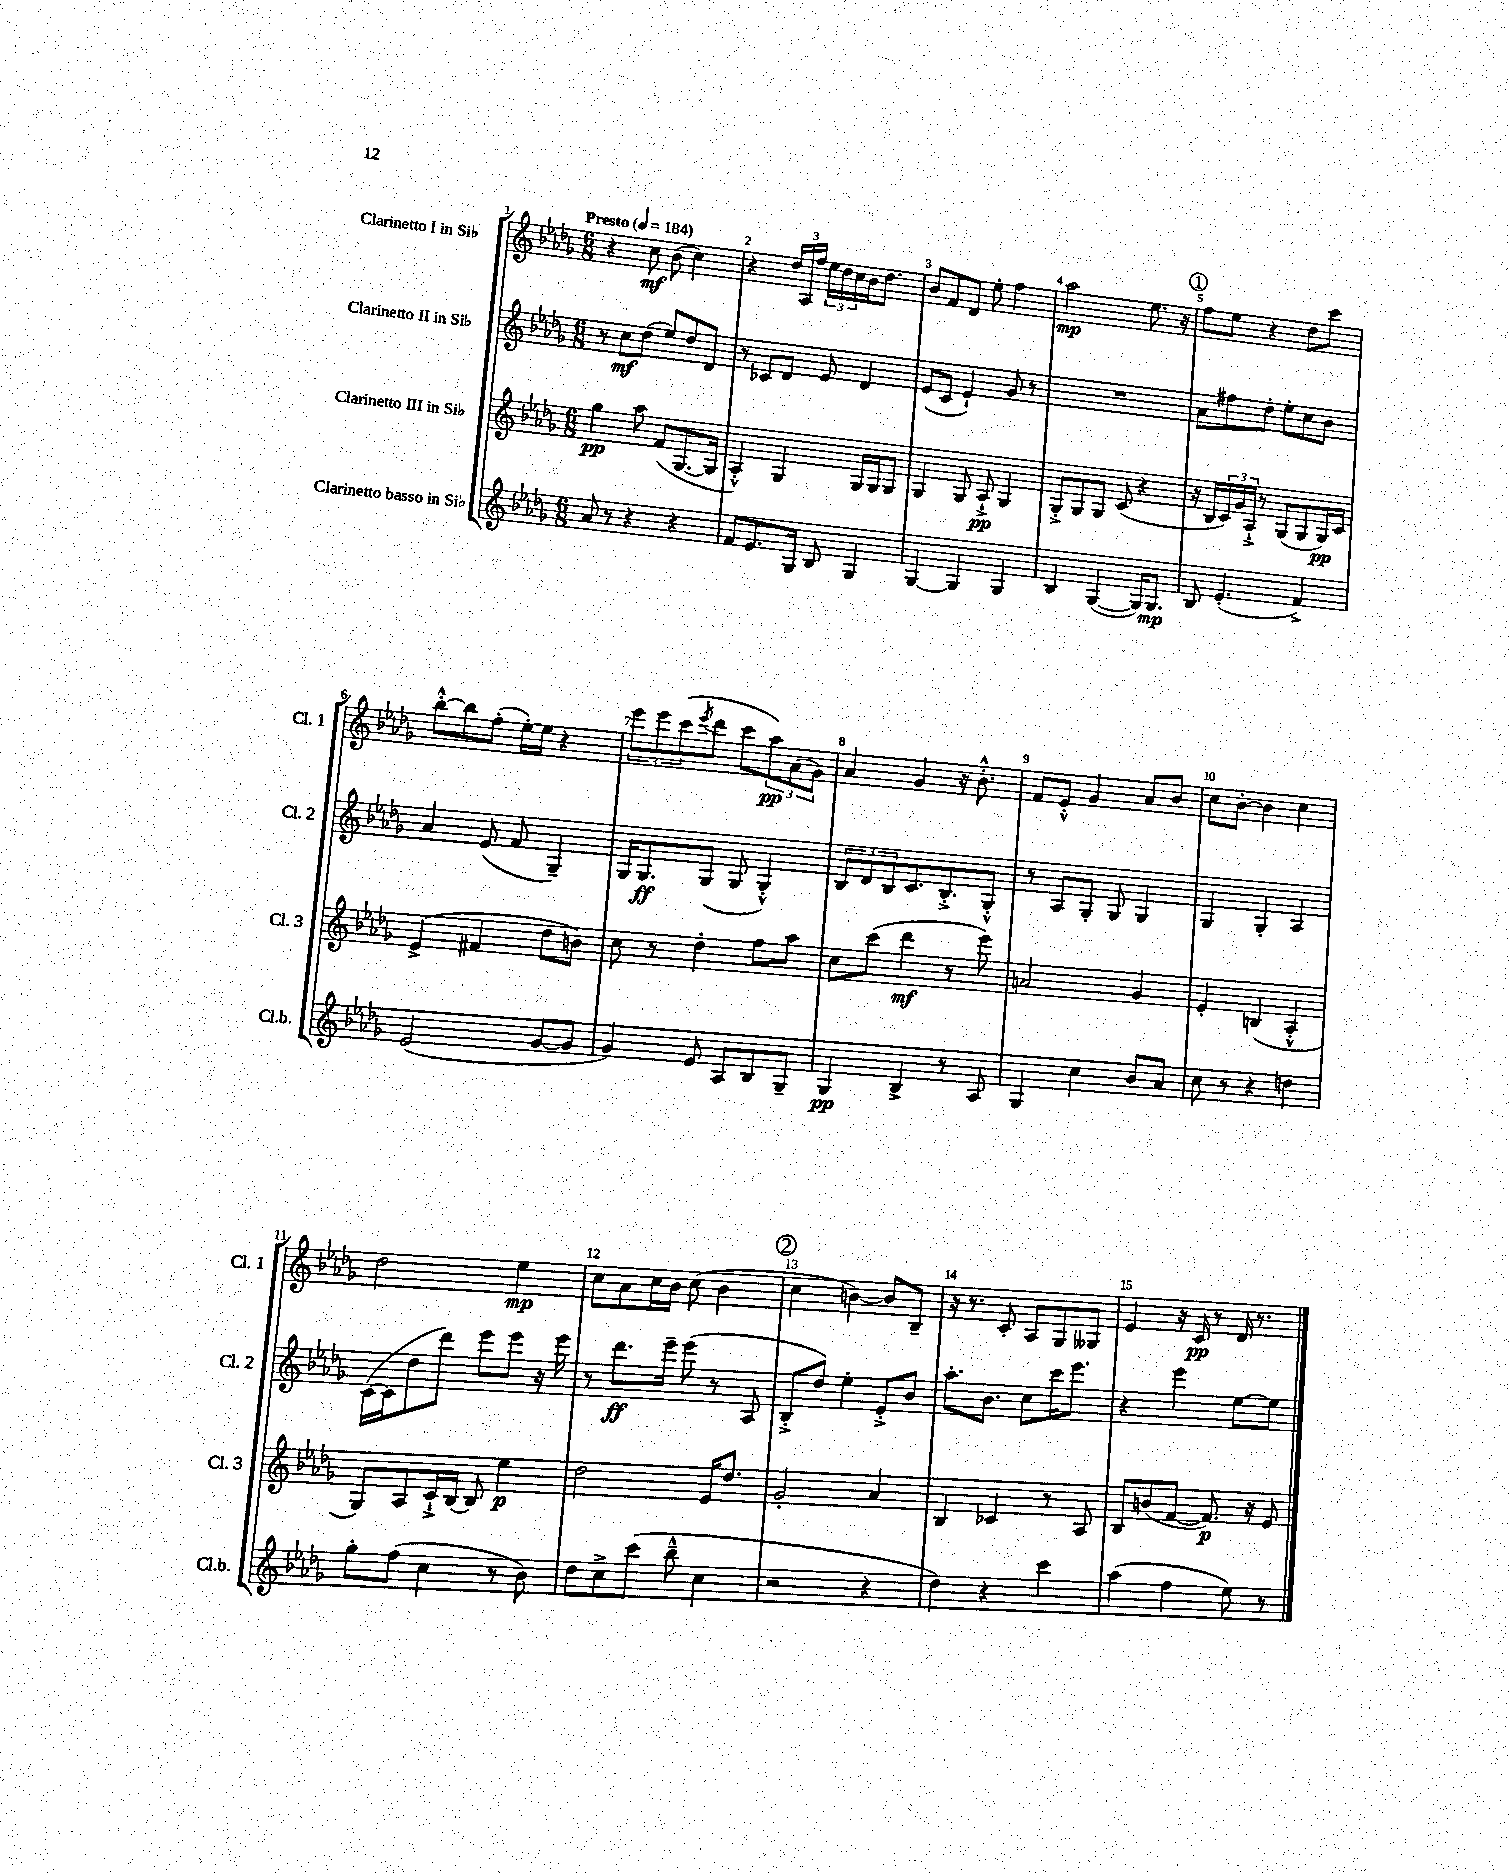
<<
\new StaffGroup <<
\new Staff = "s0" \with { instrumentName = "Clarinetto I in Sib" shortInstrumentName = "Cl. 1" } {
    \clef treble \key des \major \numericTimeSignature \time 6/8 \tempo "Presto" 4 = 184
    r4 c''8\mf bes'8( c''4) |
    r4 \tuplet 3/2 { des''16 aes16 f''16 } \tuplet 3/2 { ees''16 des''16 c''16 } bes'16 des''8. |
    bes'8 f'8 des'8 ees''8-. f''4 |
    aes''2\mp ees''8. r16 |
    \mark \markup { \circle "1" } f''8 ees''8 r4 des''8 c'''8 |
    bes''8~-.-^ bes''8 f''8-.( ees''16~-.) ees''16 r4 |
    \tuplet 3/2 { ees'''8 ees'''8 c'''8( } \acciaccatura { ees'''8 } des'''8 c'''8 \tuplet 3/2 { aes''8\pp) aes'8( ges'8) } |
    aes'4 ges'4 r16 bes'8.-.-^ |
    f'8 ees'8-.-^ ges'4 aes'8 bes'8 |
    c''8 bes'8~-. bes'4 c''4 |
    des''2 ees''4\mp |
    c''8 aes'8 c''16 bes'16 c''8( bes'4 |
    \mark \markup { \circle "2" } c''4 b'4~) b'8 bes8-- |
    r16 r8. c'8-. aes8 ges8 geses8 |
    ees'4 r16 c'16\pp r8 des'16 r8. \bar "|." |
}
\new Staff = "s1" \with { instrumentName = "Clarinetto II in Sib" shortInstrumentName = "Cl. 2" } {
    \clef treble \key des \major \numericTimeSignature \time 6/8
    r8 c''8\mf des''8( ees''8) des''8 des'8 |
    r8 ces'8 des'8 ees'8 des'4 |
    ees'8( c'8 ees'4-!) ges'8 r8 |
    R2. |
    \mark \markup { \circle "1" } aes'8 fis''8 des''8-. ees''8-. c''8 bes'8 |
    aes'4 ees'8( f'8 ges4--) |
    ges16 ges8.\ff ges8( ges8 ges4-.-^) |
    \tuplet 3/2 { bes8 des'8 bes8 } c'8. bes8.-.-> ges8-.-^ |
    r8 aes8 ges8-. ges8 ges4 |
    ges4 ges4-. aes4 |
    c'16~( c'16 des''8 des'''8) ees'''8 ees'''8 r16 ees'''16 |
    r8 des'''8.\ff ees'''16-- ees'''8( r8 aes8 |
    \mark \markup { \circle "2" } bes8-.-> des''8) ees''4-. ees'8-.-> bes'8 |
    aes''8.-. bes'8. c''8 c'''16 ees'''8. |
    r4 ees'''4 ees''8~ ees''8 \bar "|." |
}
\new Staff = "s2" \with { instrumentName = "Clarinetto III in Sib" shortInstrumentName = "Cl. 3" } {
    \clef treble \key des \major \numericTimeSignature \time 6/8
    ges''4\pp aes''8 f'8( ges8.~ ges16 |
    aes4-.-^) ges4 ges16 ges16 ges8 |
    ges4 ges8 aes8-!->\pp ges4 |
    ges8-.-> ges8 ges8 c'8( r4 |
    \mark \markup { \circle "1" } r16 bes16 \tuplet 3/2 { c'16) ges'16 aes16-!-> } r8 ges8( ges8 ges16\pp) c'16 |
    ees'4->( fis'4 des''8 b'8) |
    c''8 r8 des''4-. f''8 aes''8 |
    c''8 c'''8( des'''4\mf r8 ees'''8) |
    a'2 ges'4 |
    ees'4-. b4( aes4-.-^ |
    ges8) aes8 c'16-!-> bes16~ bes8 ees''4\p |
    des''2 ees'16 des''8. |
    \mark \markup { \circle "2" } ges'2-. aes'4 |
    bes4 ces'4 r8 aes8 |
    bes8 b'8( f'8~ f'8.\p) r16 ees'8 \bar "|." |
}
\new Staff = "s3" \with { instrumentName = "Clarinetto basso in Sib" shortInstrumentName = "Cl.b." } {
    \clef treble \key des \major \numericTimeSignature \time 6/8
    aes'8 r8 r4 r4 |
    f'8 ees'8. ges16 bes8 ges4 |
    ges4~ ges4 ges4 |
    bes4 ges4~( ges16) ges8.\mp |
    \mark \markup { \circle "1" } bes8 ees'4.-.( f'4->) |
    ees'2( ges'8~ ges'8 |
    ges'4) ees'8 aes8 bes8 ges8-- |
    ges4\pp bes4-> r8 aes8 |
    ges4 c''4 bes'8 aes'8 |
    c''8 r8 r4 d''4 |
    ges''8-. f''8( c''4 r8 bes'8) |
    des''8 c''8-> c'''8( bes''8---^ c''4 |
    \mark \markup { \circle "2" } r2 r4 |
    des''4) r4 c'''4 |
    aes''4( f''4 ees''8) r8 \bar "|." |
}
>>
>>
\layout { \context { \Score \override BarNumber.break-visibility = ##(#f #t #t) barNumberVisibility = #all-bar-numbers-visible } }
